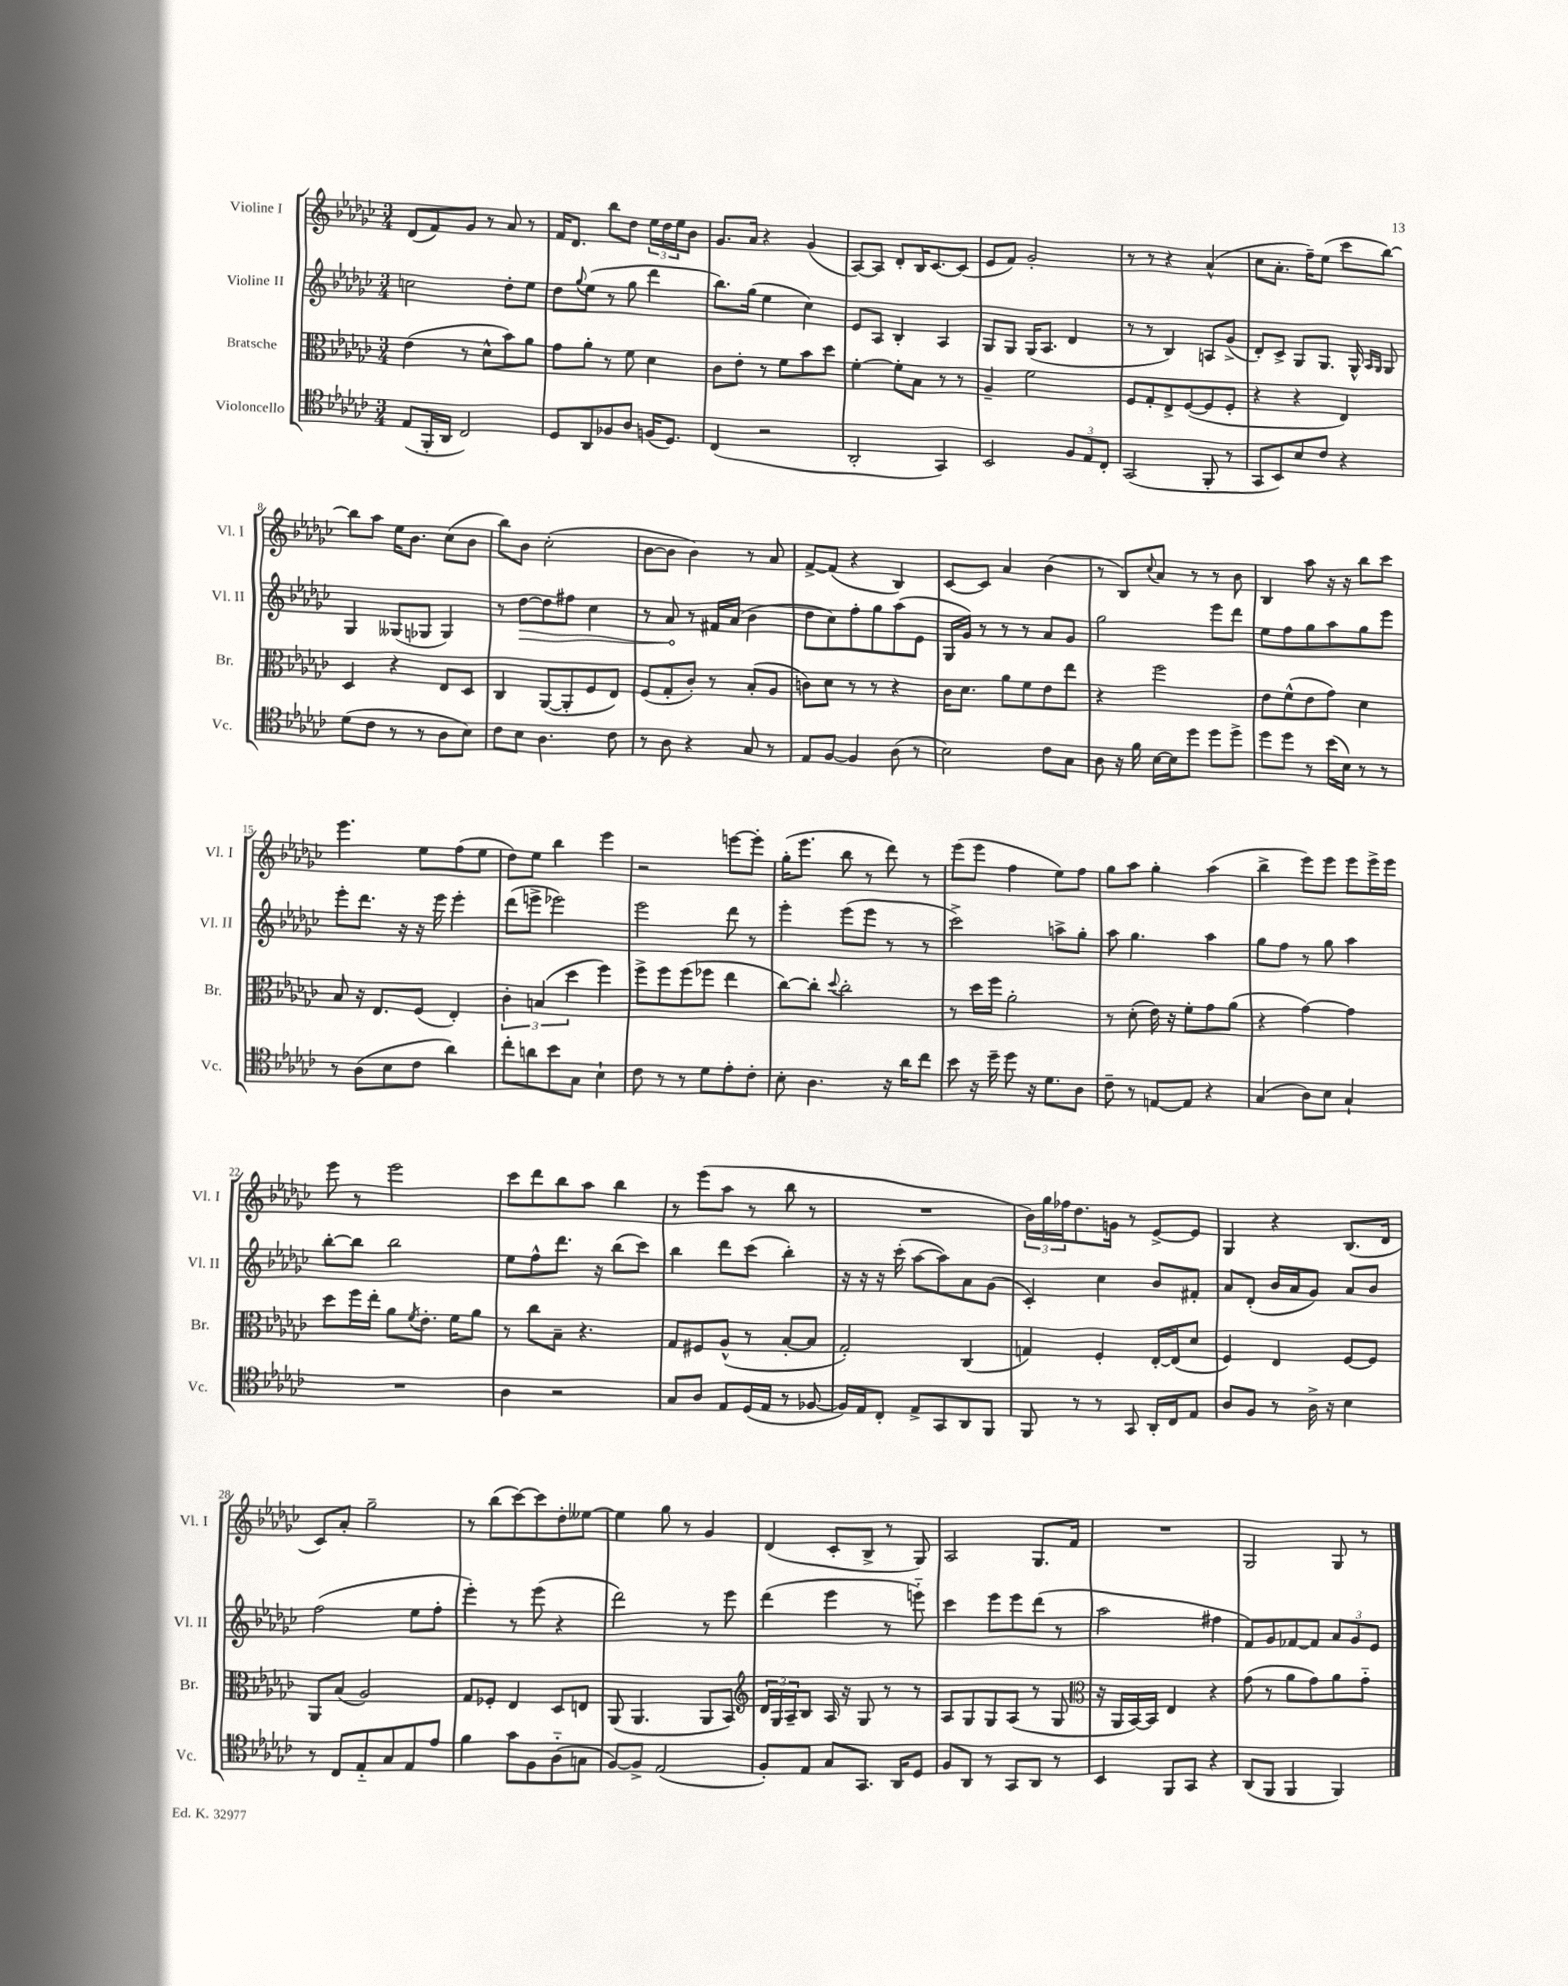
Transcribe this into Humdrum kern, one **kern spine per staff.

**kern	**kern	**kern	**kern
*staff4	*staff3	*staff2	*staff1
*clefC4	*clefC3	*clefG2	*clefG2
*k[b-e-a-d-g-c-]	*k[b-e-a-d-g-c-]	*k[b-e-a-d-g-c-]	*k[b-e-a-d-g-c-]
*M3/4	*M3/4	*M3/4	*M3/4
(8E-/L	(4e-\	2cc\	(8d-/L
16FF'/L	.	.	8f/)
16AA-/JJ	.	.	.
2C-/)	8r	.	8g-/J
.	8d-^^\L	.	8r
.	8b-\)	8dd-'\L	8a-/
.	8a-\J	8ee-\J	8r
=	=	=	=
8D-/L	8g-\L	8dd-\L	16f/LK
.	.	.	8.d-/J
.	.	8qqgg-/	.
8AA-/	8a-'\J	(8ee-\J	.
8F-/	8r	8r	8bb-\L
8A-/J	8f\	8gg-\	8dd-\J
(16F/LK	4d-\	4ddd-\	24ee-\LL
.	.	.	24dd-\
8.D-/J)	.	.	.
.	.	.	24ee-\J
.	.	.	8b-\J
=	=	=	=
(4C-/	8c-\L	8.bb-\L)	8.g-/L
.	8e-'\J	.	.
.	.	(16gg-\Jk	16a-/Jk
2r	8r	4ee-\	4r
.	8f\L	.	.
.	8b-\	4cc-\)	(4g-/
.	8dd-\J	.	.
=	=	=	=
2AA-'/	[4f'\	8e-/L	[8A-/L)
.	.	8A-/J	8A-/]J
.	8f'\]L	4B-'/	8d-'/L
.	8B-\J	.	16B-/K
.	.	.	[8.c-/
4GG-/)	8r	4A-/	.
.	8r	.	(8c-/]J
=	=	=	=
2BB-/	4A-~/	8G-/L	8e-/L
.	.	8G-/J	8f/J)
.	2f\	(16G-/LK	2g-'/
.	.	8.A-/J	.
12F/L	.	4d-/	.
12E-/	.	.	.
12C-'/J	.	.	.
=	=	=	=
(2GG-/	8F/L	8r	8r
.	8G-'/	8r	8r
.	8E-^/	4B-/)	4r
.	([8F/	.	.
8FF'/	8F/]	8A/L	(4a-^^/
8r	8F'/J	(8g-^/J	.
=	=	=	=
8GG-/L	4r	8d-'/L)	8cc-\L
8BB-/)	.	8c-^/J	8.a-'\J
8B-/	4r	8G-/L	.
.	.	.	16ff~\LK)
8c-/J	.	8.G-/J	(8ee-\J
4r	4E-/)	.	8ccc-\L
.	.	16G-^^/	.
.	.	16qqA-/LL	.
.	.	16qqG-/JJ	.
.	.	8G-/	[8bb-\J)
=	=	=	=
(8d-\L	4D-/	4G-/	8bb-\]L
8c-\J	.	.	8aa-\J
8r	4r	(8G--/L	16ee-\LK
.	.	.	8.b-\J
8r	.	8G-/J	.
8A-\L	8E-/L	4G-/)	(8cc-\L
8B-\J)	8D-/J	.	8b-\J
=	=	=	=
8c-\L	4C-/	8r	8bb-\L)
8B-\J	.	[8dd-\L	8b-\J
4.A-\	([8AA-/L	8dd-\]	(2cc-'\
.	8AA-'/]	8ff#\J	.
.	8F/	4cc-\	.
8c-\	8E-/J)	.	.
=	=	=	=
8r	(8F/L	8r	[8b-\L
8A-\	8G-'/	8a-/	8b-\]J
4r	8c-'/J)	8r	4b-\)
.	8r	16f#/LL	.
.	.	(16a-/JJ	.
8G-/	(8B-'/L	4b-\	8r
8r	8A-/J	.	8a-/
=	=	=	=
8E-/L	8c\L)	8dd-\L	[8f^/L
[8F/J	8d-\J	8cc-\)	(8f/]J
4F/]	8r	8ff'\	4r
.	8r	8gg-\	.
(8A-\	4r	(8aa-\	4B-/)
8r	.	8e-\J	.
=	=	=	=
2B-\)	16c-\LK	16G-/LL	[8c-/L
.	8.d-\J	16g-/JJ)	.
.	.	8r	8c-/]J
.	8a-\L	8r	4a-/
.	8f\	8r	.
8c-\L	8e-\	8a-/L	(4b-\
8G-\J	8ee-\J	8g-/J	.
=	=	=	=
8A-\	4r	2gg-\	8r
16r	.	.	8B-/L)
16f\	.	.	.
.	.	.	8qqcc-/
[16B-\LL	2ff\	.	8a-/J
16B-\]J	.	.	.
8dd-\J	.	.	8r
8dd-\L	.	8eee-\L	8r
8dd-^\J	.	8ddd-\J	8b-\
=	=	=	=
8dd-\L	8e-\L	8ee-\L	4B-/
8dd-\J	(8f^^\	8ff\	.
8r	8e-\	8gg-\	8aa-\
(16b-\LL	8g-\J)	8aa-\	16r
16B-\JJ)	.	.	16r
8r	4d-\	8gg-\	8bb-\L
8r	.	8eee-\J	8ccc-\J
=	=	=	=
8r	8B-/	8eee-'\L	4.eee-\
(8A-\L	16r	8.ddd-\J	.
.	8.E-/L	.	.
8B-\	.	.	.
.	.	16r	.
8c-\J	(8F/J	16r	8ee-\L
.	.	16eee-\	.
4a-\)	4E-'/)	4eee-'\	(8ff\
.	.	.	8ee-\J
=	=	=	=
8cc-'\L	6c-'\	(8ddd-\L	8dd-\L)
8a\	.	8eee^\J	8ee-\J
.	(6B/	.	.
8b-\	.	2eee-\)	4bb-\
.	6dd-\	.	.
8G-\J	.	.	.
4B-`\	4ff\)	.	4eee-\
=	=	=	=
8c-\	8ff^\L	2eee-\	2r
8r	8ff\	.	.
8r	(8ff\	.	.
8d-\L	8ff-\J	.	.
8e-'\	4ee-\	8ddd-\	[8eee\L
8c-'\J	.	8r	8eee'\]J
=	=	=	=
8B-'\	[8cc-\L)	4eee-'\	(16gg-'\LK
.	.	.	8.eee-\J
4.A-\	8cc-'\]J	.	.
.	8qqdd-/	.	.
.	2cc-'\	(8eee-\L	8bb-\
.	.	8eee-\J	8r
16r	.	8r	8ddd-\)
16a-\LK	.	.	.
8cc-\J	.	8r	8r
=	=	=	=
8b-\	8r	2ccc-^\)	(8eee-\L
16r	16dd-\LL	.	8eee-\J
16dd-~\	16ff\JJ	.	.
8dd-\	2a-'\	.	4ff\
16r	.	.	.
8.d-\L	.	.	.
.	.	8aa^\L	8ee-\L)
8A-\J	.	8gg-'\J	8ff\J
=	=	=	=
8c-~\	8r	8aa-\	8gg-\L
8r	(8d-'\	4.gg-\	8aa-\J
[8E/L	16e-\)	.	4gg-'\
.	16r	.	.
8E/]J	8f'\L	.	.
4r	8g-\	4aa-\	(4aa-\
.	(8a-\J	.	.
=	=	=	=
(4G-/	4r	8gg-\L	4bb-^\
.	.	8ff\J	.
8A-\L)	[4g-\)	8r	8eee-\L)
8B-\J	.	8gg-\	8eee-\J
4G-`/	4g-\]	4aa-\	8eee-\L
.	.	.	16eee-^\L
.	.	.	16eee-\JJ
=	=	=	=
2.r	8dd-\L	[8bb-'\L	8eee-\
.	16ff\L	8bb-\]J	8r
.	16ee-'\JJ	.	.
.	8a-\L	2bb-\	2eee-\
.	8qf/	.	.
.	8.e-'\J	.	.
.	16f\LK	.	.
.	8a-\J	.	.
=	=	=	=
4A-\	8r	8ee-\L	8ccc-\L
.	8cc-\L	8ff^^\	8ddd-\
2r	8B-~\J	8.ddd-\J	8bb-\
.	4.r	.	8aa-\J
.	.	16r	.
.	.	(8bb-\L	4bb-\
.	.	8ccc-\J)	.
=	=	=	=
8G-/L	8G-/L	4bb-\	8r
8A-/J	8F#/	.	(8eee-\L
8E-/L	(8A-^^/J	8ddd-\L	8aa-\J
(16D-/L	8r	(8ccc-\J	8r
16E-/JJ	.	.	.
8r	[8B-'/L	4bb-'\)	8bb-\
[8F-/	8B-/]J	.	8r
=	=	=	=
16F-/]LL)	2G-'/)	16r	2.r
16E-/J	.	16r	.
8C-'/J	.	16r	.
.	.	(16ccc-'\	.
8E-^/L	.	[8aa-\L	.
8GG-/	.	8aa-\])	.
8AA-/	(4C-/	8a-\	.
8FF/J	.	(8g-\J	.
=	=	=	=
8FF/	4G/)	4c-'/)	24b-\LL)
.	.	.	24gg-\
.	.	.	24ff-\J
8r	.	.	8.dd-\
8r	4F'/	4cc-\	.
.	.	.	16g\Jk
8GG-/	.	.	8r
16AA-'/LL	[16E-'/LL	8b-/L	[8e-^/L
16C-/J	(16E-/]J	.	.
8E-/J	8d-/J	8f#'/J	8e-/]J
=	=	=	=
8A-/L	4F/)	8a-/L	4G-/
8F/J	.	(8d-'/J	.
8r	4E-/	16b-/LL	4r
.	.	16a-/J	.
16A-^\	.	8g-/J)	.
16r	.	.	.
4B-\	[8F/L	8a-/L	(8.B-/L
.	8F/]J	8b-/J	.
.	.	.	16d-/Jk
=	=	=	=
8r	8AA-/L	(2ff\	8c-/L)
8C-/L	(8B-/J	.	8a-'/J
8E-'~/	2A-/)	.	2gg-~\
8G-/	.	.	.
8E-/	.	8ee-\L	.
8e-/J	.	8ff'\J	.
=	=	=	=
4f\	8G-/L	4eee-'\)	8r
.	8F-'/J	.	(8bb-\L
8g-\L	4E-/	8r	[8ccc-\)
8F\	.	(8eee-\	8ccc-\]
(8A-'~\	8D-/L	4r	8dd-'\
8G\J	8E/J	.	[8ee--\J
=	=	=	=
[8F/L)	(8AA-/	2ddd-\)	4ee--\]
8F^/]J	4.AA-/	.	.
(2E-/	.	.	8gg-\
.	.	.	8r
.	8AA-/L	8r	4g-/
.	8BB-/J)	8eee-\	.
=	=	=	=
*	*clefG2	*	*
8F'/L)	24d-/LL	(4ddd-\	(4d-/
.	24G-/	.	.
.	24A-~/J	.	.
8E-/J	8B-/J	.	.
8G-/L	16A-/	4eee-\	8c-'/L
.	16r	.	.
8.GG-/J	8G-/	.	8B-^/J
.	8r	8r	8r
16AA-/LK	.	.	.
8D-/J	8r	8eee'~\)	8G-/)
=	=	=	=
8F/L	8A-/L	4ccc-\	2A-/
8AA-/J	8G-/	.	.
8r	8G-/	8eee-\L	.
8GG-/L	(8A-/J	8eee-\	.
8AA-/J	8r	(8ddd-\J	8.G-/L
8r	8G-/	8r	.
.	.	.	16f/Jk
=	=	=	=
*	*clefC3	*	*
4BB-/	16r	2aa-\	2.r
.	16AA-/LL	.	.
.	[16BB-/)	.	.
.	16BB-/]JJ	.	.
8FF/L	4E-/	.	.
8GG-/J	.	.	.
4r	4r	4ff#\	.
=	=	=	=
(8AA-/L	(8g-\	8f/L)	2G-/
8FF/J	8r	8g-/	.
4FF/	8a-\L	[8f-/	.
.	8g-\)	8f-/]J	.
4FF/)	8a-\	12a-/L	8G-/
.	.	12g-/	.
.	8g-'~\J	.	8r
.	.	12e-/J	.
==	==	==	==
*-	*-	*-	*-
